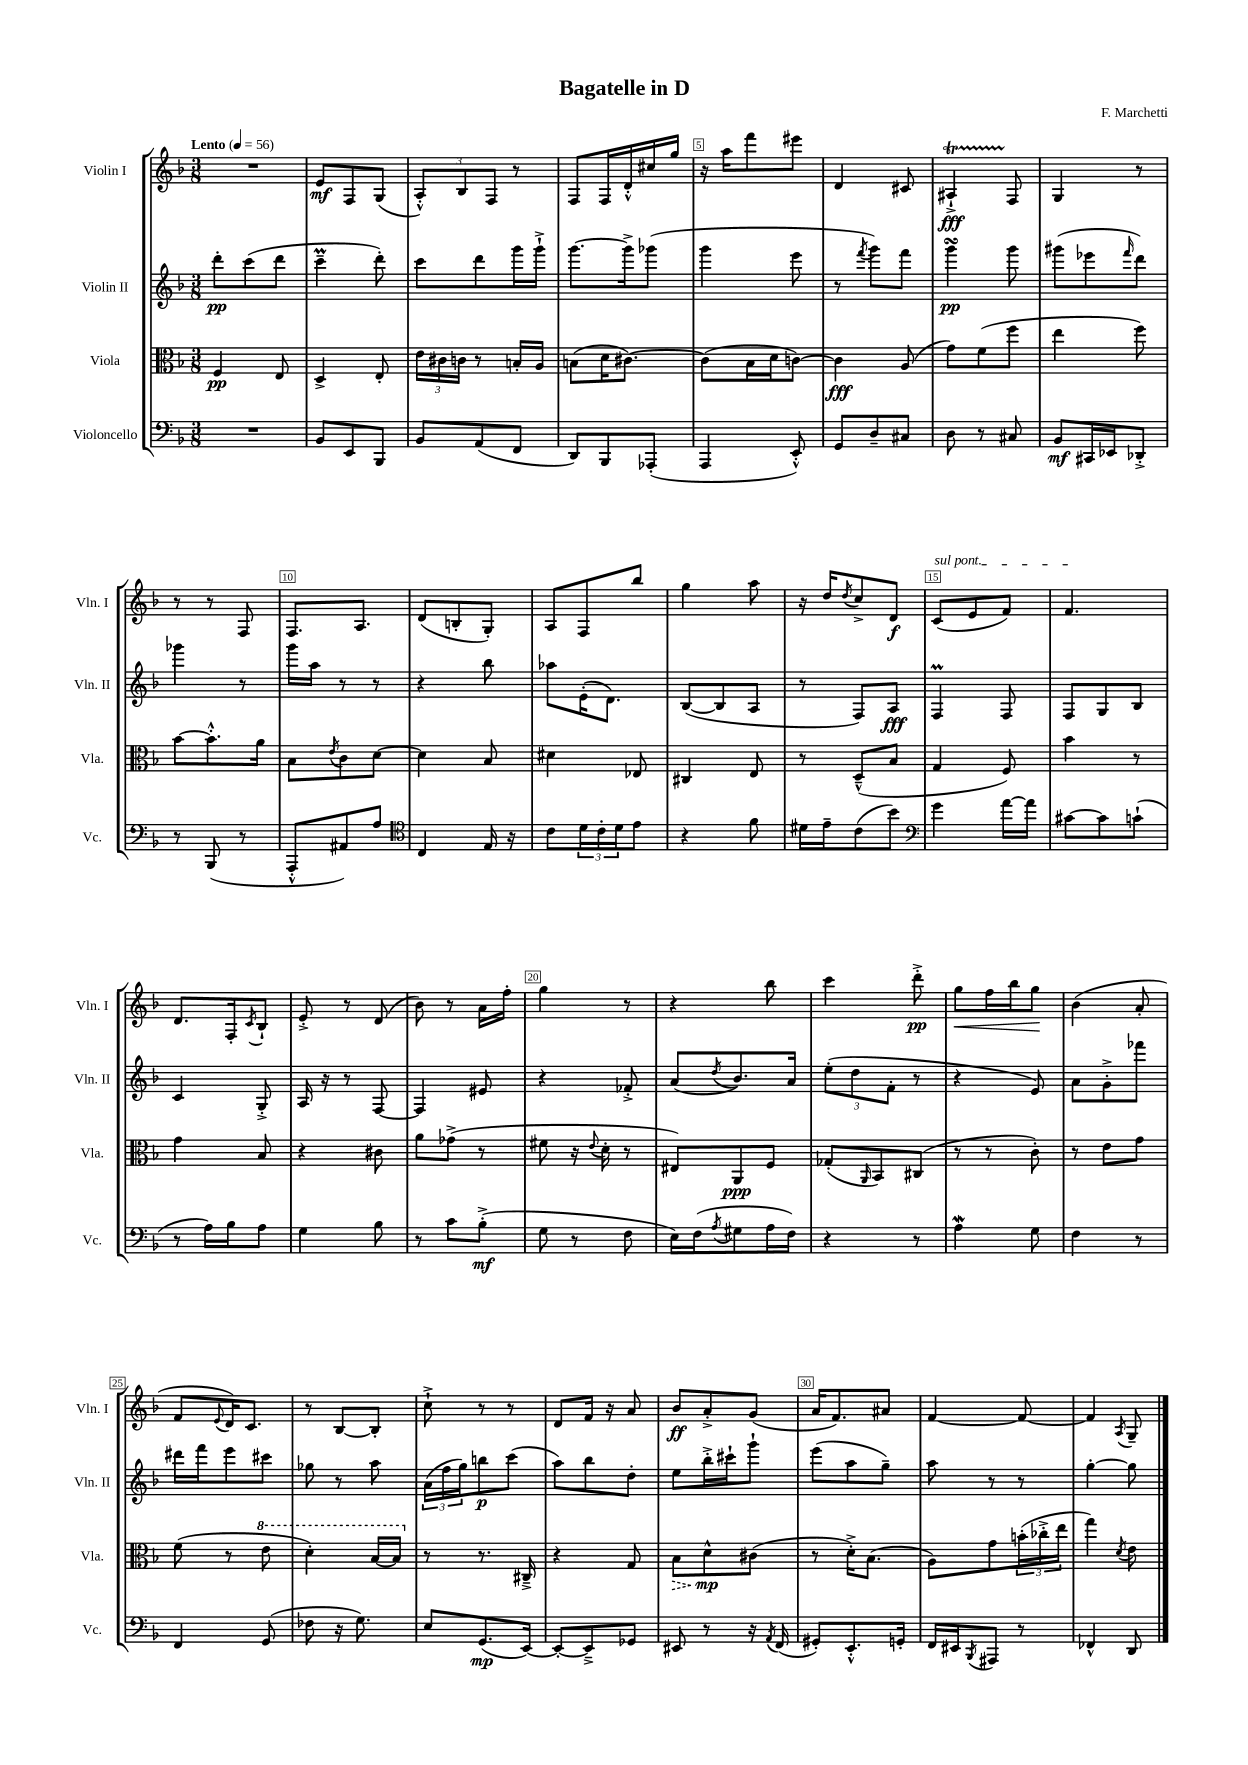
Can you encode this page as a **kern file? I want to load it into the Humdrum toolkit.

**kern	**dynam	**kern	**dynam	**kern	**dynam	**kern	**dynam
*part4	*part4	*part3	*part3	*part2	*part2	*part1	*part1
*staff4	*staff4	*staff3	*staff3	*staff2	*staff2	*staff1	*staff1
*I"Violoncello	*	*I"Viola	*	*I"Violin II	*	*I"Violin I	*
*I'Vc.	*	*I'Vla.	*	*I'Vln. II	*	*I'Vln. I	*
*clefF4	*	*clefC3	*	*clefG2	*	*clefG2	*
*k[b-]	*	*k[b-]	*	*k[b-]	*	*k[b-]	*
*M3/8	*	*M3/8	*	*M3/8	*	*M3/8	*
*MM56	*	*MM56	*	*MM56	*	*MM56	*
=1	=1	=1	=1	=1	=1	=1	=1
!	!	!	!	!	!	!LO:TX:a:B:t=Lento	!
4.r	.	4F/	pp	8ddd'\L	pp	4.r	.
.	.	.	.	(8ccc\	.	.	.
.	.	8E/	.	8ddd\J	.	.	.
=2	=2	=2	=2	=2	=2	=2	=2
8BB-/L	.	4D^/	.	4cccM~\	.	8e/L	mf
8EE/	.	.	.	.	.	8F/	.
8BBB-/J	.	8E'/	.	8ddd'\)	.	(8G/J	.
=3	=3	=3	=3	=3	=3	=3	=3
8BB-/L	.	24e\LL	.	8ccc\L	.	12A'^^/L)	.
.	.	24c#X\	.	.	.	.	.
.	.	24cn\JJ	.	.	.	12B-/	.
(8AA/	.	8r	.	8ddd\	.	.	.
.	.	.	.	.	.	12F/J	.
8FF/J	.	16Bn'/LL	.	16ggg\L	.	8r	.
.	.	16A/JJ	.	16ggg`^\JJ	.	.	.
=4	=4	=4	=4	=4	=4	=4	=4
8DD/L)	.	(8Bn\L	.	[8.ggg\L	.	8F/L	.
8BBB-/	.	16d\K	.	.	.	16F/L	.
.	.	[8.c#X\J)	.	16ggg^\k]	.	16d'^^/	.
(8AAA-X'/J	.	.	.	(8ggg-X\J	.	16cc#X/	.
.	.	.	.	.	.	16gg/JJ	.
=5	=5	=5	=5	=5	=5	=5	=5
4AAA/	.	(8c#\L]	.	4ggg\	.	16r	.
.	.	.	.	.	.	16aa\KL	.
.	.	16B-\L	.	.	.	8fff\	.
.	.	16d\J	.	.	.	.	.
8EE'^^/)	.	[8cn\J)	.	8eee\	.	8eee#X\J	.
=6	=6	=6	=6	=6	=6	=6	=6
8GG/L	.	4c\]	fff	8r	.	4d/	.
.	.	.	.	8qfff/	.	.	.
8D~/	.	.	.	8ggg\L)	.	.	.
8C#X/J	.	(8A/	.	8fff\J	.	8c#X/	.
=7	=7	=7	=7	=7	=7	=7	=7
8D\	.	8g\L)	.	4gggsSSS\	pp	4A#Xt`^/	fff
8r	.	(8f\	.	.	.	.	.
8C#X/	.	8ff\J	.	8ggg\	.	8F/	.
=8	=8	=8	=8	=8	=8	=8	=8
8BB-/L	mf	4ee\	.	(8ggg#X\L	.	4G/	.
16CC#X/L	.	.	.	8eee-X\	.	.	.
16EE-X/J	.	.	.	.	.	.	.
.	.	.	.	16qqfff/	.	.	.
8DD-X'^/J	.	8ff\)	.	8ddd\J)	.	8r	.
!!LO:LB:g=z
=9	=9	=9	=9	=9	=9	=9	=9
8r	.	[8b-\L	.	4ggg-X\	.	8r	.
(8BBB-/	.	8.b-'^^\]	.	.	.	8r	.
8r	.	.	.	8r	.	8F/	.
.	.	16a\Jk	.	.	.	.	.
=10	=10	=10	=10	=10	=10	=10	=10
8AAA'^^/L	.	8B-\L	.	16ggg\LL	.	8.F/L	.
.	.	.	.	16aa\JJ	.	.	.
.	.	8qe/	.	.	.	.	.
8AA#X/)	.	8c\	.	8r	.	.	.
.	.	.	.	.	.	8.A/J	.
8A/J	.	[8d\J	.	8r	.	.	.
=11	=11	=11	=11	=11	=11	=11	=11
*clefC4	*	*	*	*	*	*	*
4C/	.	4d\]	.	4r	.	(8d/L	.
.	.	.	.	.	.	8Bn'/	.
16E/	.	8B-/	.	8bb-\	.	8G'/J)	.
16r	.	.	.	.	.	.	.
=12	=12	=12	=12	=12	=12	=12	=12
8c\L	.	4d#X\	.	8aa-X\L	.	8A/L	.
24d\L	.	.	.	(16e'\K	.	8F/	.
24c'\	.	.	.	.	.	.	.
.	.	.	.	8.d\J)	.	.	.
24d\J	.	.	.	.	.	.	.
8e\J	.	8E-X/	.	.	.	8bb-/J	.
=13	=13	=13	=13	=13	=13	=13	=13
4r	.	4C#X/	.	([8B-/L	.	4gg\	.
.	.	.	.	8B-/]	.	.	.
8f\	.	8E/	.	8A/J	.	8aa\	.
=14	=14	=14	=14	=14	=14	=14	=14
16d#X\LL	.	8r	.	8r	.	16r	.
16e~\J	.	.	.	.	.	16dd/KL	.
.	.	.	.	.	.	8qdd/	.
(8c\	.	(8D~^^/L	.	8F/L)	.	8cc^/	.
8b-\J)	.	8B-/J	.	8A/J	fff	8d/J	f
=15	=15	=15	=15	=15	=15	=15	=15
*clefF4	*	*	*	*	*	*	*
!	!	!	!	!	!	!LO:TX:a:i:t=sul pont.	!
4g\	.	4G/	.	4FM/	.	(8c/L	.
.	.	.	.	.	.	8e/	.
[16a\LL	.	8F/)	.	8F/	.	8f/J)	.
16a\JJ]	.	.	.	.	.	.	.
=16	=16	=16	=16	=16	=16	=16	=16
[8c#X\L	.	4b-\	.	8F/L	.	4.f/	.
8c#\]	.	.	.	8G/	.	.	.
(8cn`\J	.	8r	.	8B-/J	.	.	.
!!LO:LB:g=z
=17	=17	=17	=17	=17	=17	=17	=17
8r	.	4g\	.	4c/	.	8.d/L	.
16A\LL)	.	.	.	.	.	.	.
16B-\J	.	.	.	.	.	16F'/k	.
.	.	.	.	.	.	8qc/	.
8A\J	.	8B-/	.	8G'^/	.	8B-`/J	.
=18	=18	=18	=18	=18	=18	=18	=18
4G\	.	4r	.	16A/	.	8e'^/	.
.	.	.	.	16r	.	.	.
.	.	.	.	8r	.	8r	.
8B-\	.	8c#X\	.	[8F/	.	(8d/	.
=19	=19	=19	=19	=19	=19	=19	=19
8r	.	8a\L	.	4F/]	.	8b-\)	.
8c\L	.	(8g-X^\J	.	.	.	8r	.
(8B-'^\J	mf	8r	.	8e#X/	.	16a\LL	.
.	.	.	.	.	.	16ff'\JJ	.
=20	=20	=20	=20	=20	=20	=20	=20
8G\	.	8f#X\	.	4r	.	4gg\	.
8r	.	16r	.	.	.	.	.
.	.	8qqe/	.	.	.	.	.
.	.	16d'\	.	.	.	.	.
8F\	.	8r	.	8f-X'^/	.	8r	.
=21	=21	=21	=21	=21	=21	=21	=21
16E\LL)	.	8E#X/L)	.	(8a/L	.	4r	.
(16F\J	.	.	.	.	.	.	.
8qA/	.	.	.	8qdd/	.	.	.
8G#X\	.	8AA/	ppp	8.b-/)	.	.	.
16A\L	.	8F/J	.	.	.	8bb-\	.
16F\JJ)	.	.	.	16a/Jk	.	.	.
=22	=22	=22	=22	=22	=22	=22	=22
4r	.	(8G-X'/L	.	(12ee'\L	.	4ccc\	.
.	.	.	.	12dd\	.	.	.
.	.	16qqAA/	.	.	.	.	.
.	.	8BB-/)	.	.	.	.	.
.	.	.	.	12f'\J	.	.	.
8r	.	(8C#X/J	.	8r	.	8ddd'^\	pp
=23	=23	=23	=23	=23	=23	=23	=23
!	!	!	!	!	!	!	!LO:HP:b
4AW\	.	8r	.	4r	.	8gg\L	<
.	.	8r	.	.	.	16ff\L	.
.	.	.	.	.	.	16bb-\J	.
8G\	.	8c'\)	.	8e/)	.	8gg\J	.
.	.	.	.	.	.	.	[
=24	=24	=24	=24	=24	=24	=24	=24
4F\	.	8r	.	8a\L	.	(4b-\	.
.	.	8e\L	.	8g'^\	.	.	.
8r	.	8g\J	.	8fff-X\J	.	8a'/	.
!!LO:LB:g=z
=25	=25	=25	=25	=25	=25	=25	=25
4FF/	.	(8f\	.	16ddd#X\LL	.	8f/L	.
.	.	.	.	16fff\J	.	.	.
.	.	.	.	.	.	8qqe/	.
.	.	8r	.	8eee\	.	16d/K)	.
.	.	.	.	.	.	8.c/J	.
*	*	*8va	*	*	*	*	*
(8GG/	.	8ee\	.	8ccc#X\J	.	.	.
=26	=26	=26	=26	=26	=26	=26	=26
8F-X\	.	4dd'\)	.	8gg-X\	.	8r	.
16r	.	.	.	8r	.	[8B-/L	.
8.G\)	.	.	.	.	.	.	.
.	.	[16b-/LL	.	8aa\	.	8B-'/J]	.
.	.	16b-/JJ]	.	.	.	.	.
=27	=27	=27	=27	=27	=27	=27	=27
*	*	*X8va	*	*	*	*	*
8E/L	.	8r	.	(24a\LL	.	8cc`^\	.
.	.	.	.	24ff\	.	.	.
.	.	.	.	24gg\J)	.	.	.
(8.GG/	mp	8.r	.	8bbn\	p	8r	.
.	.	.	.	(8ccc\J	.	8r	.
[16EE/Jk)	.	16C#X~^/	.	.	.	.	.
=28	=28	=28	=28	=28	=28	=28	=28
8EE'/L_	.	4r	.	8aa\L)	.	8d/L	.
8EE~^/]	.	.	.	8bb-\	.	16f/Jk	.
.	.	.	.	.	.	16r	.
8GG-X/J	.	8G/	.	8dd'\J	.	8a/	.
=29	=29	=29	=29	=29	=29	=29	=29
!	!	!	!LO:HP:b	!	!	!	!
8EE#X/	.	8B-\L	>	8ee\L	.	8b-/L	ff
8r	.	8d^^\	mp	16bb-'^\L	.	8a'^/	.
.	.	.	.	16ccc#X`\J	.	.	.
16r	.	(8c#X\J	]	8ggg`\J	.	(8g/J	.
8qAA/	.	.	.	.	.	.	.
(16FF/	.	.	.	.	.	.	.
=30	=30	=30	=30	=30	=30	=30	=30
8GG#X'/L)	.	8r	.	(8eee\L	.	16a/KL	.
.	.	.	.	.	.	8.f/)	.
8.EE'^^/	.	16d'^\KL)	.	8aa\	.	.	.
.	.	(8.B-\J	.	.	.	.	.
.	.	.	.	8gg~\J)	.	8a#X/J	.
16GGn'/Jk	.	.	.	.	.	.	.
=31	=31	=31	=31	=31	=31	=31	=31
16FF/LL	.	8A\L)	.	8aa\	.	[4f/	.
16EE#X/J	.	.	.	.	.	.	.
8qBBB-/	.	.	.	.	.	.	.
8AAA#X/J	.	8g\	.	8r	.	.	.
8r	.	(24bn'\L	.	8r	.	8f/_	.
.	.	24cc-X'^\	.	.	.	.	.
.	.	24ee\JJ	.	.	.	.	.
=32	=32	=32	=32	=32	=32	=32	=32
4FF-X^^/	.	4gg\)	.	[4gg'\	.	4f/]	.
.	.	8qd/	.	.	.	8qA/	.
8DD/	.	8e\	.	8gg\]	.	8G~/	.
==	==	==	==	==	==	==	==
*-	*-	*-	*-	*-	*-	*-	*-
